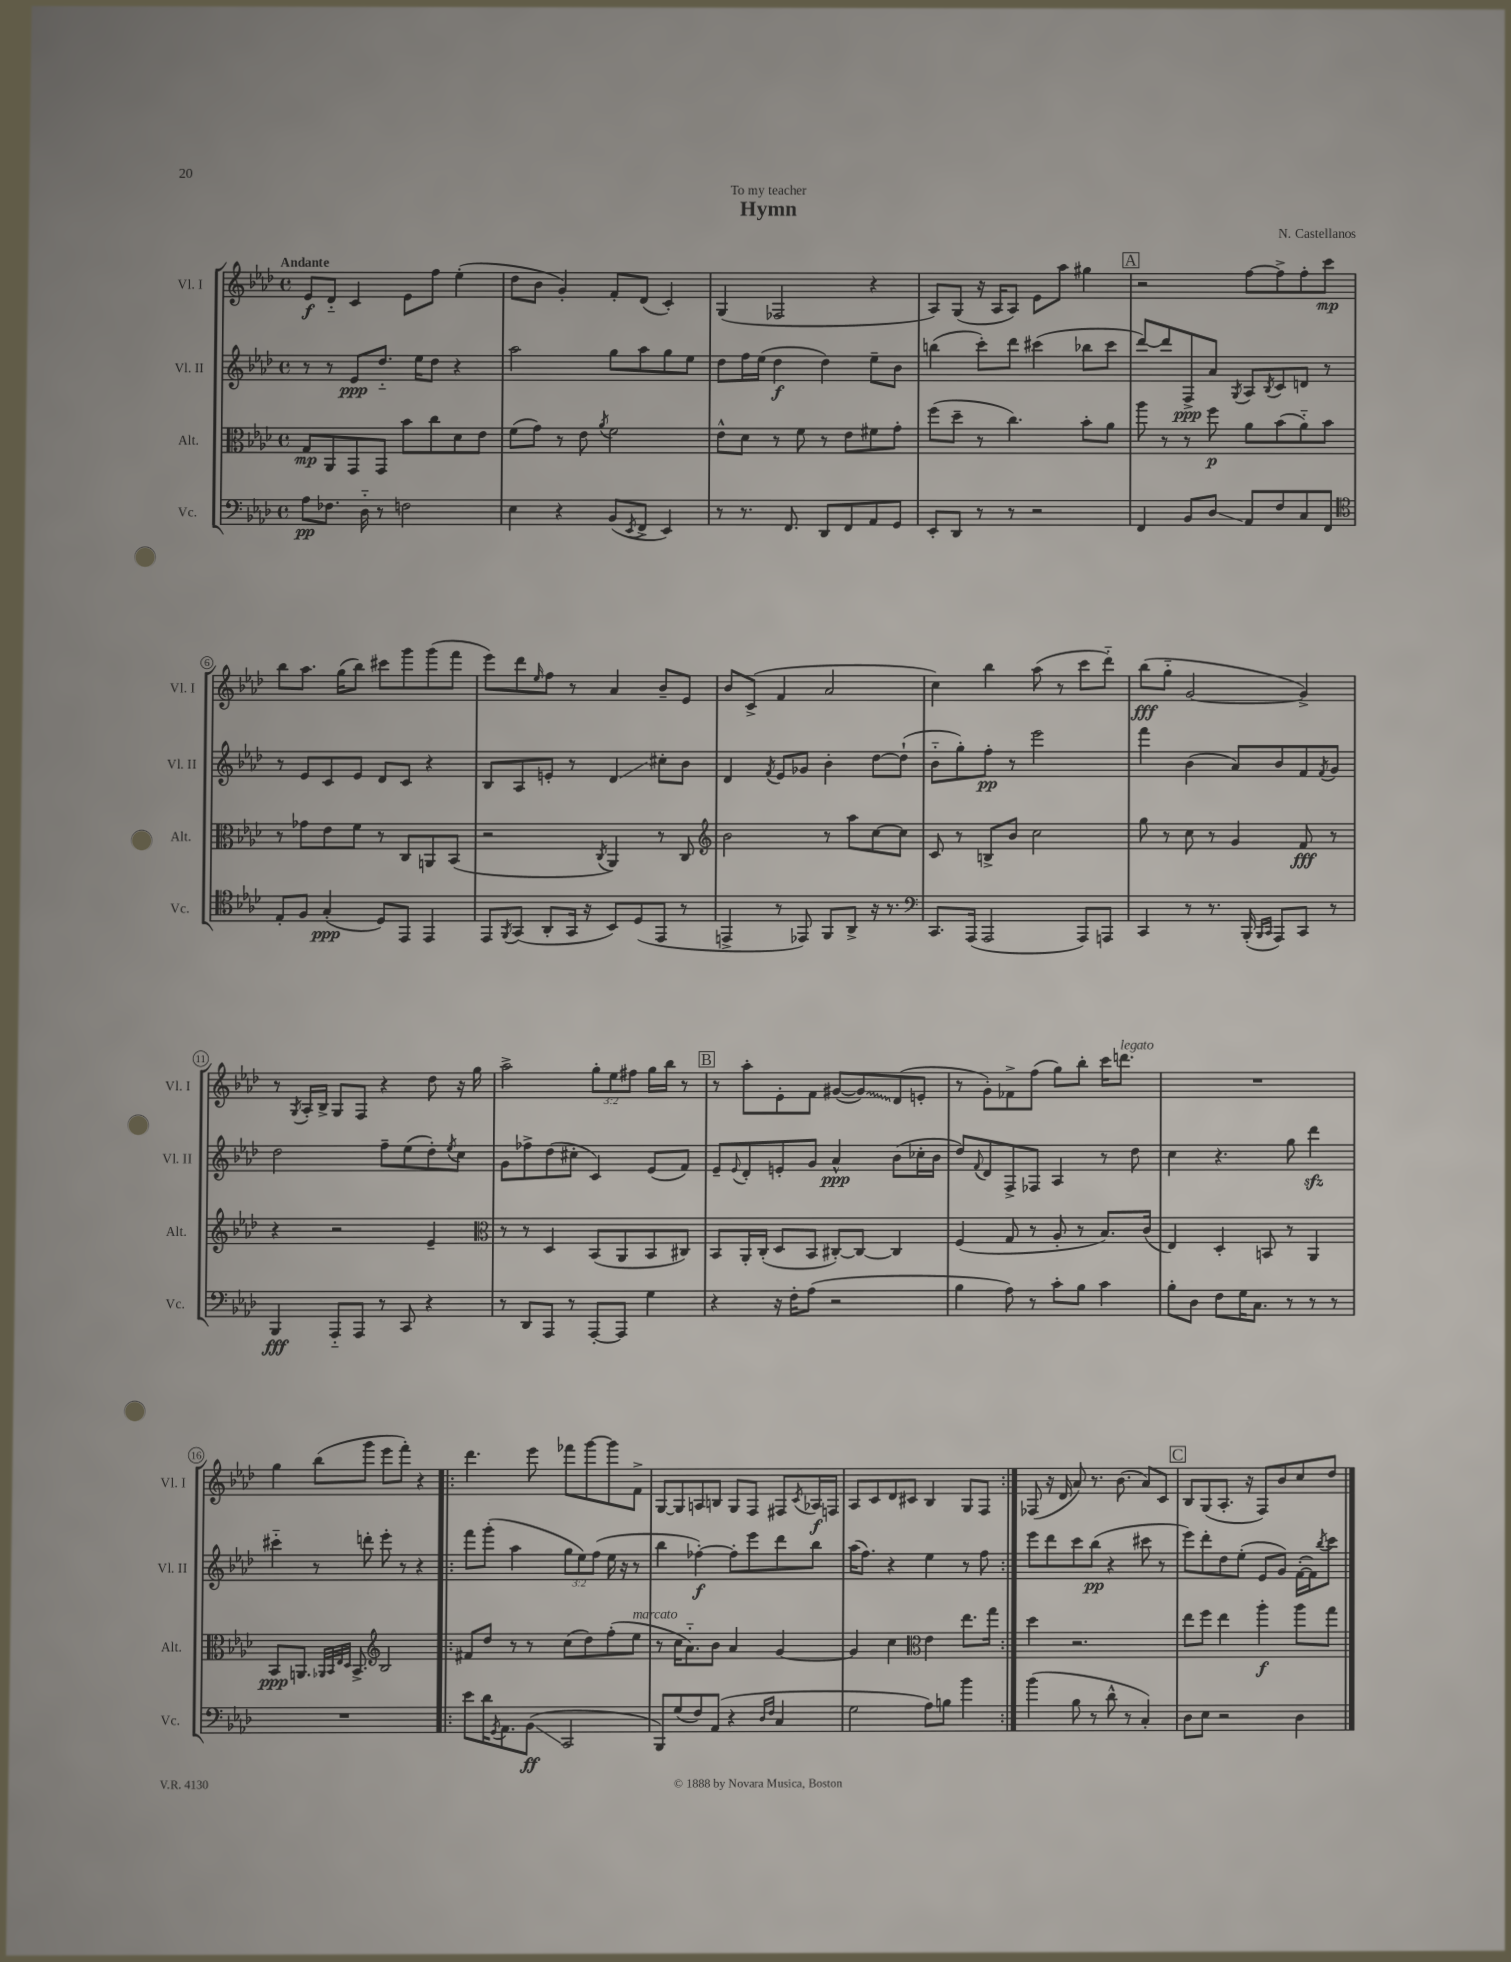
\header { title = "Hymn" composer = "N. Castellanos" dedication = "To my teacher" }
<<
\new StaffGroup <<
\new Staff = "s0" \with { instrumentName = "Vl. I" shortInstrumentName = "Vl. I" } {
    \clef treble \key aes \major \defaultTimeSignature \time 4/4 \override Staff.TupletNumber.text = #tuplet-number::calc-fraction-text \tempo "Andante"
    ees'8\f des'8-_ c'4 ees'8 f''8 ees''4-.( |
    des''8 bes'8 g'4-.) f'8-. des'8( c'4-.) |
    g4( fes2 r4 |
    aes8) g8( r16 aes16 aes8) ees'8 aes''8 gis''4 |
    \mark \markup { \box "A" } r2 f''8~ f''8-> f''8-. c'''8\mp |
    bes''8 aes''8. g''16( bes''8) cis'''8 g'''8 g'''8( f'''8 |
    ees'''8) des'''8 \grace { ees''16 } f''8 r8 aes'4 bes'8-- ees'8 |
    bes'8 c'8->( f'4 aes'2 |
    c''4) bes''4 aes''8( r8 c'''8 des'''8-_) |
    bes''8\fff( g''8-_ g'2~ g'4->) |
    r8 \acciaccatura { g8 } aes16-. bes16-> g8 f8 r4 des''8 r16 g''16 |
    aes''2-> \tuplet 3/2 { g''8-. ees''8 fis''8 } g''16 bes''16 r8 |
    \mark \markup { \box "B" } r8 aes''8-. ees'8-. f'8 gis'8~( \once \override Glissando.style = #'zigzag gis'8\glissando) des'8( e'8-. |
    r8 g'8-.) fes'8-> f''8( g''8) bes''8-. c'''16 d'''8.^\markup { \italic "legato" } |
    R1 |
    g''4 bes''8( g'''8 ees'''8 f'''8-.) r4 |
    \repeat volta 2 { des'''4. ees'''8 fes'''8 g'''8~ g'''8 f'8-> |
    g8~ g8 a8 b8 g8 f8 fis8 \acciaccatura { c'8 } aes16\f f16 |
    aes8 c'8 des'8 cis'8 bes4 g8 f8 | }
    fes8( r16 des'16 aes'8) r8. bes'8.( aes'8) c'8 |
    \mark \markup { \box "C" } bes8 g8( aes8.-. r16 f8) bes'8 c''8 des''8 \bar "|." |
}
\new Staff = "s1" \with { instrumentName = "Vl. II" shortInstrumentName = "Vl. II" } {
    \clef treble \key aes \major \defaultTimeSignature \time 4/4 \override Staff.TupletNumber.text = #tuplet-number::calc-fraction-text
    r8 r8 ees'8\ppp des''8.-_ ees''16 des''8 r4 |
    aes''2 g''8 aes''8 g''8 ees''8 |
    des''8 f''16 ees''16( des''4\f des''4) ees''8-- bes'8 |
    b''4( c'''8-.) des'''8 cis'''4( bes''8 cis'''8 |
    \mark \markup { \box "A" } des'''8~) des'''8 f8->\ppp aes'8 \acciaccatura { g8 } aes8 \acciaccatura { bes8 } c'8 d'8 r8 |
    r8 ees'8 c'8 ees'8 des'8 c'8 r4 |
    bes8 aes8 e'8-. r8 des'4\glissando cis''8-. bes'8 |
    des'4 \acciaccatura { f'8 } ees'8 ges'8 bes'4-. des''8~ des''8-!( |
    bes'8-_ g''8-.) f''8-.\pp r8 ees'''2 |
    f'''4 bes'4( aes'8) bes'8 f'8 \acciaccatura { f'8 } g'8 |
    des''2 f''8-- ees''8( des''8-.) \acciaccatura { ees''8 } c''8 |
    g'8 fes''8-> des''8( cis''8-. c'4) ees'8( f'8) |
    \mark \markup { \box "B" } ees'8-- \appoggiatura { ees'8 } des'8-. e'8-. g'8 aes'4-^\ppp bes'8( ces''16-. bes'16 |
    des''8) \appoggiatura { f'8 } des'8 f8-> fes8 aes4 r8 des''8 |
    c''4 r4. g''8 des'''4\sfz |
    cis'''4-_ r8 d'''8-. ees'''8-. r8 r4 |
    \repeat volta 2 { f'''8 g'''8-.( aes''4 \tuplet 3/2 { g''8 ees''8) f''8( } ees''16 r16 r8 |
    bes''4 fes''4~-.\f) fes''8-. ees'''8 des'''8 bes''8 |
    aes''16( f''8.) r4 ees''4 r8 f''8 | }
    ees'''8 des'''8 c'''8 bes''8\pp( r4 cis'''8 r8 |
    \mark \markup { \box "C" } ees'''8) des'''8-. des''8 ees''8-.( ees'8 g'8) f'16~-.( f'16) \acciaccatura { bes''8 } c'''8 \bar "|." |
}
\new Staff = "s2" \with { instrumentName = "Alt." shortInstrumentName = "Alt." } {
    \clef alto \key aes \major \defaultTimeSignature \time 4/4
    g8\mp aes,8 g,8 g,8 bes'8 c''8 des'8 ees'8 |
    f'8( g'8) r8 ees'8 \acciaccatura { aes'8 } f'2 |
    ees'8-^ des'8 r8 f'8 r8 ees'8 fis'8 g'8-. |
    f''8( des''8-- r8 c''4.) bes'8-. aes'8 |
    \mark \markup { \box "A" } aes''8 r8 r8 f''8\p aes'8 bes'8( aes'8-_) bes'8 |
    r8 ges'8 ees'8 f'8 r8 c8 a,8 bes,8( |
    r2 \acciaccatura { c8 } aes,4) r8 c8 |
    \clef treble bes'2 r8 aes''8 c''8~ c''8 |
    c'8 r8 b8-> bes'8 c''2 |
    g''8 r8 c''8 r8 g'4 f'8\fff r8 |
    r4 r2 ees'4-- |
    \clef alto r8 r8 des4 bes,8( aes,8 bes,8 cis8) |
    \mark \markup { \box "B" } bes,8 aes,16-. c16-.( des8 bes,8 cis8~-.) cis8~ cis4 |
    f4( g8 r8 aes8-. r8 bes8.) c'16( |
    ees4) des4-. b,8 r8 aes,4 |
    bes,8\ppp a,8. \grace { aes,32 bes,32 ees32 des32 } bes,8.-> \clef treble bes2 |
    \repeat volta 2 { fis'8 des''8 r8 r8 c''8( des''8) f''8-.( ees''8^\markup { \italic "marcato" } |
    r8 c''16 aes'8.-_) bes'8 aes'4 g'4~ |
    g'4 c''4 \clef alto ees'4 ees''8. g''16 | }
    des''4 r2. |
    \mark \markup { \box "C" } ees''8 f''8 ees''4 aes''4-.\f aes''8 g''8 \bar "|." |
}
\new Staff = "s3" \with { instrumentName = "Vc." shortInstrumentName = "Vc." } {
    \clef bass \key aes \major \defaultTimeSignature \time 4/4
    aes8\pp fes8. des16-_ r8 f2 |
    ees4 r4 bes,8( \acciaccatura { ees,8 } f,8-> ees,4) |
    r8 r8. f,8. des,8 f,8 aes,8 g,8 |
    ees,8-. des,8 r8 r8 r2 |
    \mark \markup { \box "A" } f,4 bes,8 des8\glissando aes,8 f8 c8 f,8 |
    \clef tenor ees8-. f8 g4-.\ppp( des8) ees,8 ees,4 |
    ees,8 \acciaccatura { f,8 } g,8( aes,8-. g,16 r16 bes,8) des8( ees,8 r8 |
    e,4-> r8 ees,8) f,8 aes,8-> r16 r8. |
    \clef bass c,8. aes,,16( aes,,2 aes,,8) a,,8 |
    c,4 r8 r8. bes,,16-.( \grace { bes,,16 c,16 } aes,,8) c,8 r8 |
    bes,,4\fff aes,,8-_ aes,,8 r8 c,8 r4 |
    r8 des,8 aes,,8 r8 aes,,8~-. aes,,8 g4 |
    \mark \markup { \box "B" } r4 r16 f16-. aes8( r2 |
    bes4 aes8) r8 c'8-. bes8 c'4 |
    bes8-. des8 f8 g16 c8. r8 r8 r8 |
    R1 |
    \repeat volta 2 { ees'8 des'16 \acciaccatura { g,8 } aes,8. bes,8\glissando\ff( c,2 |
    bes,,8) g8( f8) aes,8( r4 \grace { des16 f16 } c4 |
    g2 aes8) b8 bes'4 | }
    bes'4( bes8 r8 des'8-^ r8 c4-.) |
    \mark \markup { \box "C" } des8 ees8 r2 des4 \bar "|." |
}
>>
>>
\layout { \context { \Score \override BarNumber.stencil = #(make-stencil-circler 0.1 0.3 ly:text-interface::print) } }
